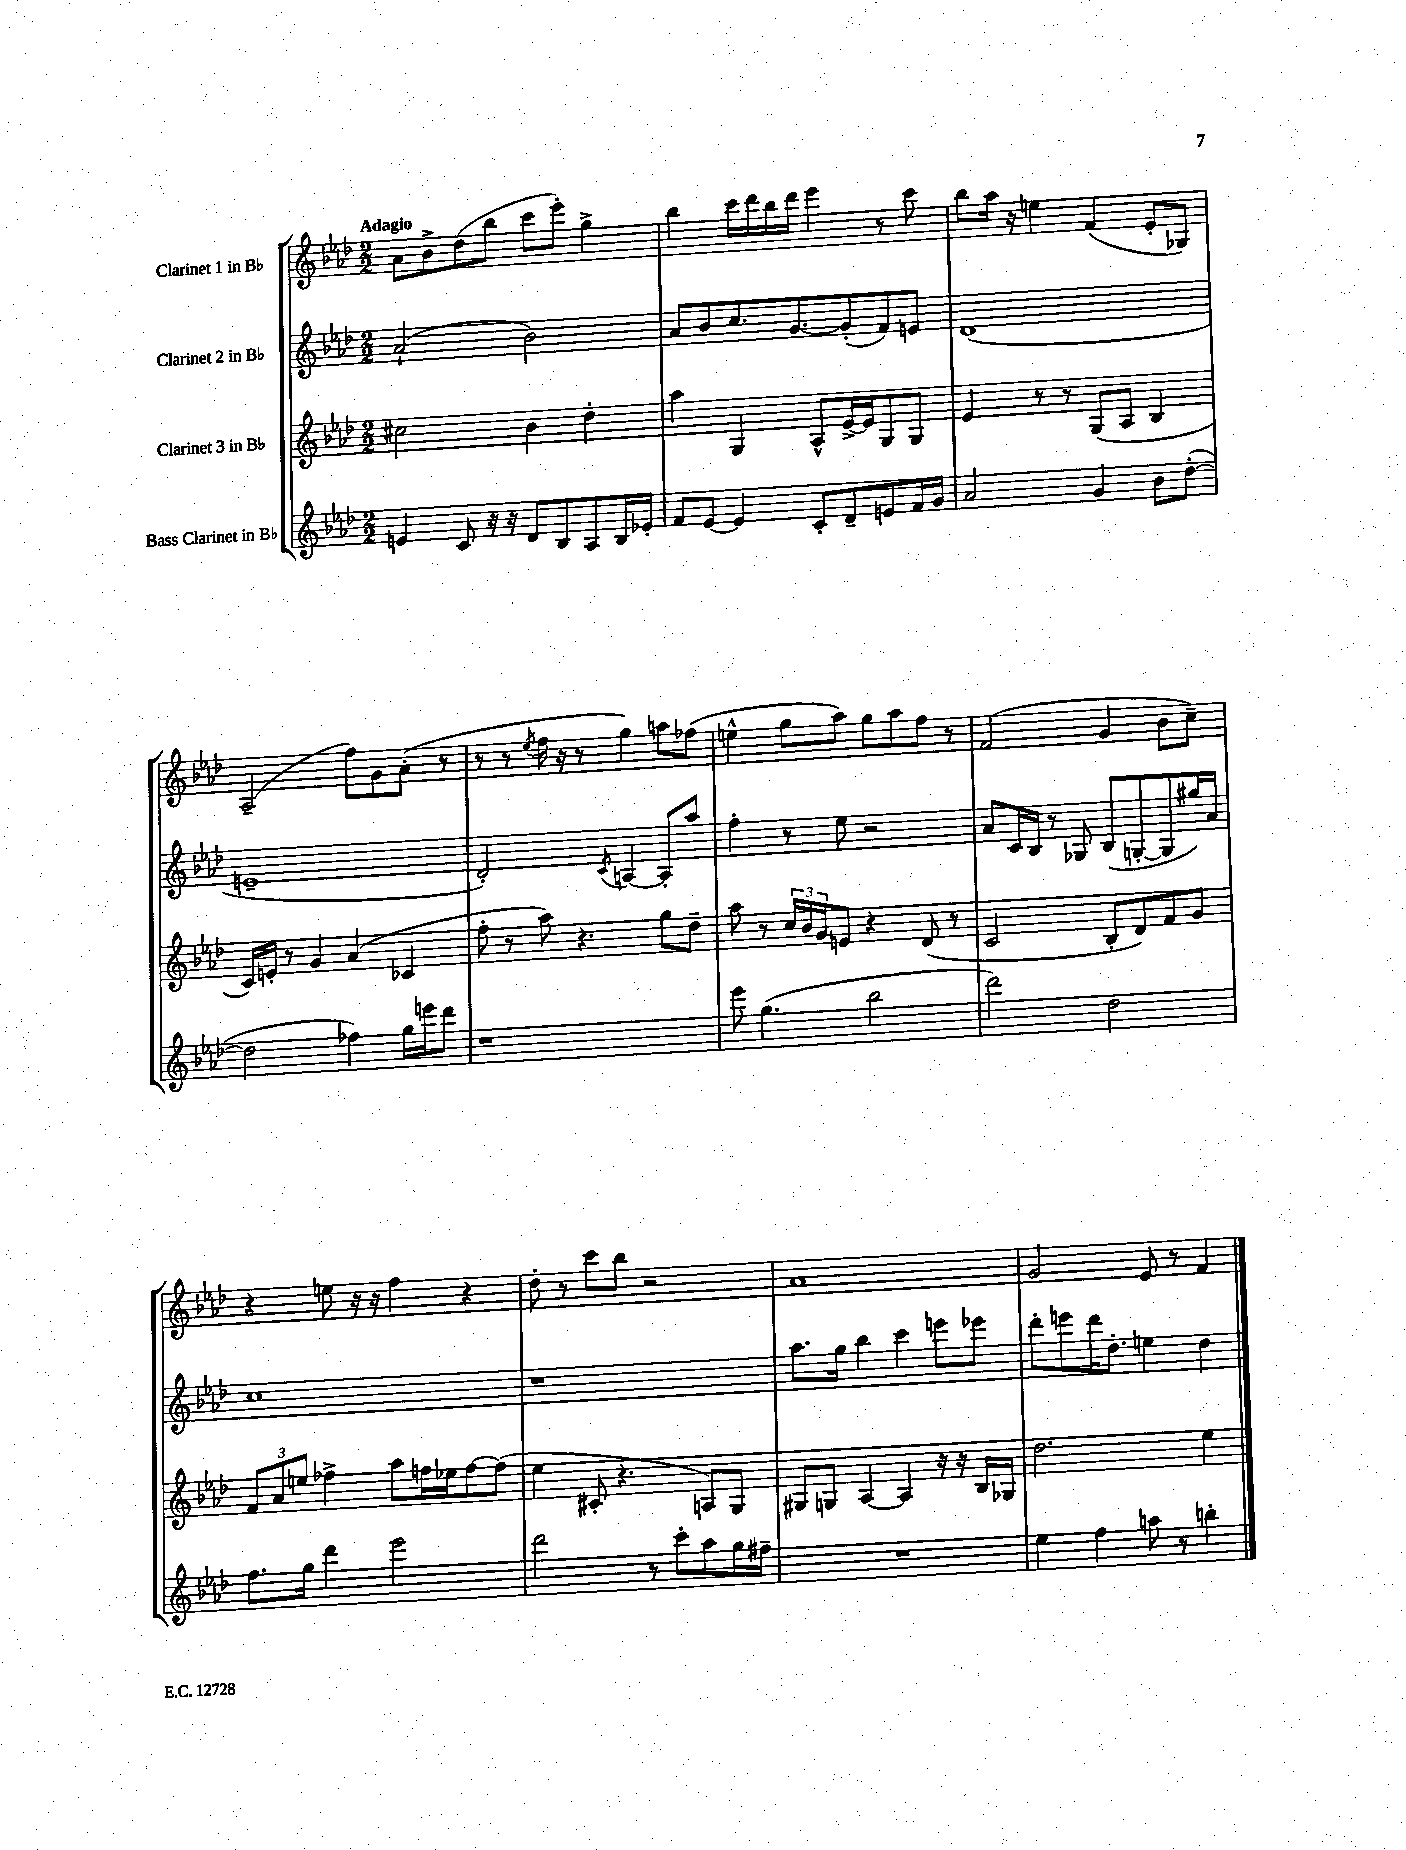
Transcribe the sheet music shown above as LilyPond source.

<<
\new StaffGroup <<
\new Staff = "s0" \with { instrumentName = "Clarinet 1 in Bb" } {
    \clef treble \key aes \major \numericTimeSignature \time 2/2 \tempo "Adagio"
    aes'8 bes'8-> des''8( bes''8 c'''8 ees'''8-.) g''4-> |
    bes''4 c'''16 des'''16 bes''16 des'''16 ees'''4 r8 c'''8 |
    bes''8 aes''16 r16 e''4 f'4( ees'8-. ges8) |
    aes2--( f''8) g'8 aes'8-.( r8 |
    r8 r8 \acciaccatura { ees''8 } f''16 r16 r8 g''4) a''8 fes''8( |
    e''4-^ g''8 aes''8) g''8 aes''8 f''8 r8 |
    f'2( g'4 bes'8 c''8--) |
    r4 e''8 r16 r16 f''4 r4 |
    des''8-. r8 c'''8 bes''8 r2 |
    aes'1 |
    g'2 ees'8 r8 f'4 \bar "|." |
}
\new Staff = "s1" \with { instrumentName = "Clarinet 2 in Bb" } {
    \clef treble \key aes \major \numericTimeSignature \time 2/2
    aes'2-!( bes'2) |
    aes'8 bes'8 c''8. g'8.~ g'8-.( f'8) e'8 |
    des'1( |
    e'1-- |
    des'2-.) \acciaccatura { c'8 } a4~ a8-. aes''8 |
    f''4-. r8 ees''8 r2 |
    aes'8 c'16 bes16 r8 ges8 bes8( g8~-. g8 gis''16) aes'16 |
    c''1 |
    r1 |
    aes''8. g''16 bes''4 c'''4 e'''8 ees'''8 |
    des'''8-. e'''8 des'''16 des''8.-. e''4 des''4 \bar "|." |
}
\new Staff = "s2" \with { instrumentName = "Clarinet 3 in Bb" } {
    \clef treble \key aes \major \numericTimeSignature \time 2/2
    cis''2 bes'4 des''4-. |
    aes''4 g4 aes8-^ ees'16~-> ees'16 g8 g8 |
    ees'4 r8 r8 g8( aes8 bes4 |
    c'16) e'16-. r8 g'4 aes'4( ces'4 |
    f''8-. r8 aes''8) r4. g''8 des''8-- |
    aes''8 r8 \tuplet 3/2 { c''16 bes'16 g'16 } e'8 r4 des'8( r8 |
    c'2 bes8-. des'8) f'8 g'8 |
    \tuplet 3/2 { f'8 aes'8 e''8 } fes''4-> aes''8 f''16 ees''16 f''8~ f''8( |
    ees''4 cis'8-. r4. a8) g8 |
    gis8 g8 aes4~ aes4 r16 r16 bes16 ges16 |
    des''2. ees''4 \bar "|." |
}
\new Staff = "s3" \with { instrumentName = "Bass Clarinet in Bb" } {
    \clef treble \key aes \major \numericTimeSignature \time 2/2
    e'4 c'8 r16 r16 des'8 bes8 aes8 bes16 ees'16-. |
    f'8 ees'8~ ees'4 c'8-. des'8-- e'8 f'16 g'16 |
    aes'2 g'4 bes'8 des''8~-.( |
    des''2 fes''4) g''16 e'''16 des'''8 |
    r1 |
    ees'''8 g''4.( bes''2 |
    des'''2) des''2 |
    f''8. g''16 des'''4 ees'''2 |
    des'''2 r8 c'''8-. aes''8 g''16 fis''16-- |
    R1 |
    ees''4 f''4 a''8 r8 b''4-. \bar "|." |
}
>>
>>
\layout { \context { \Score \remove "Bar_number_engraver" } }
